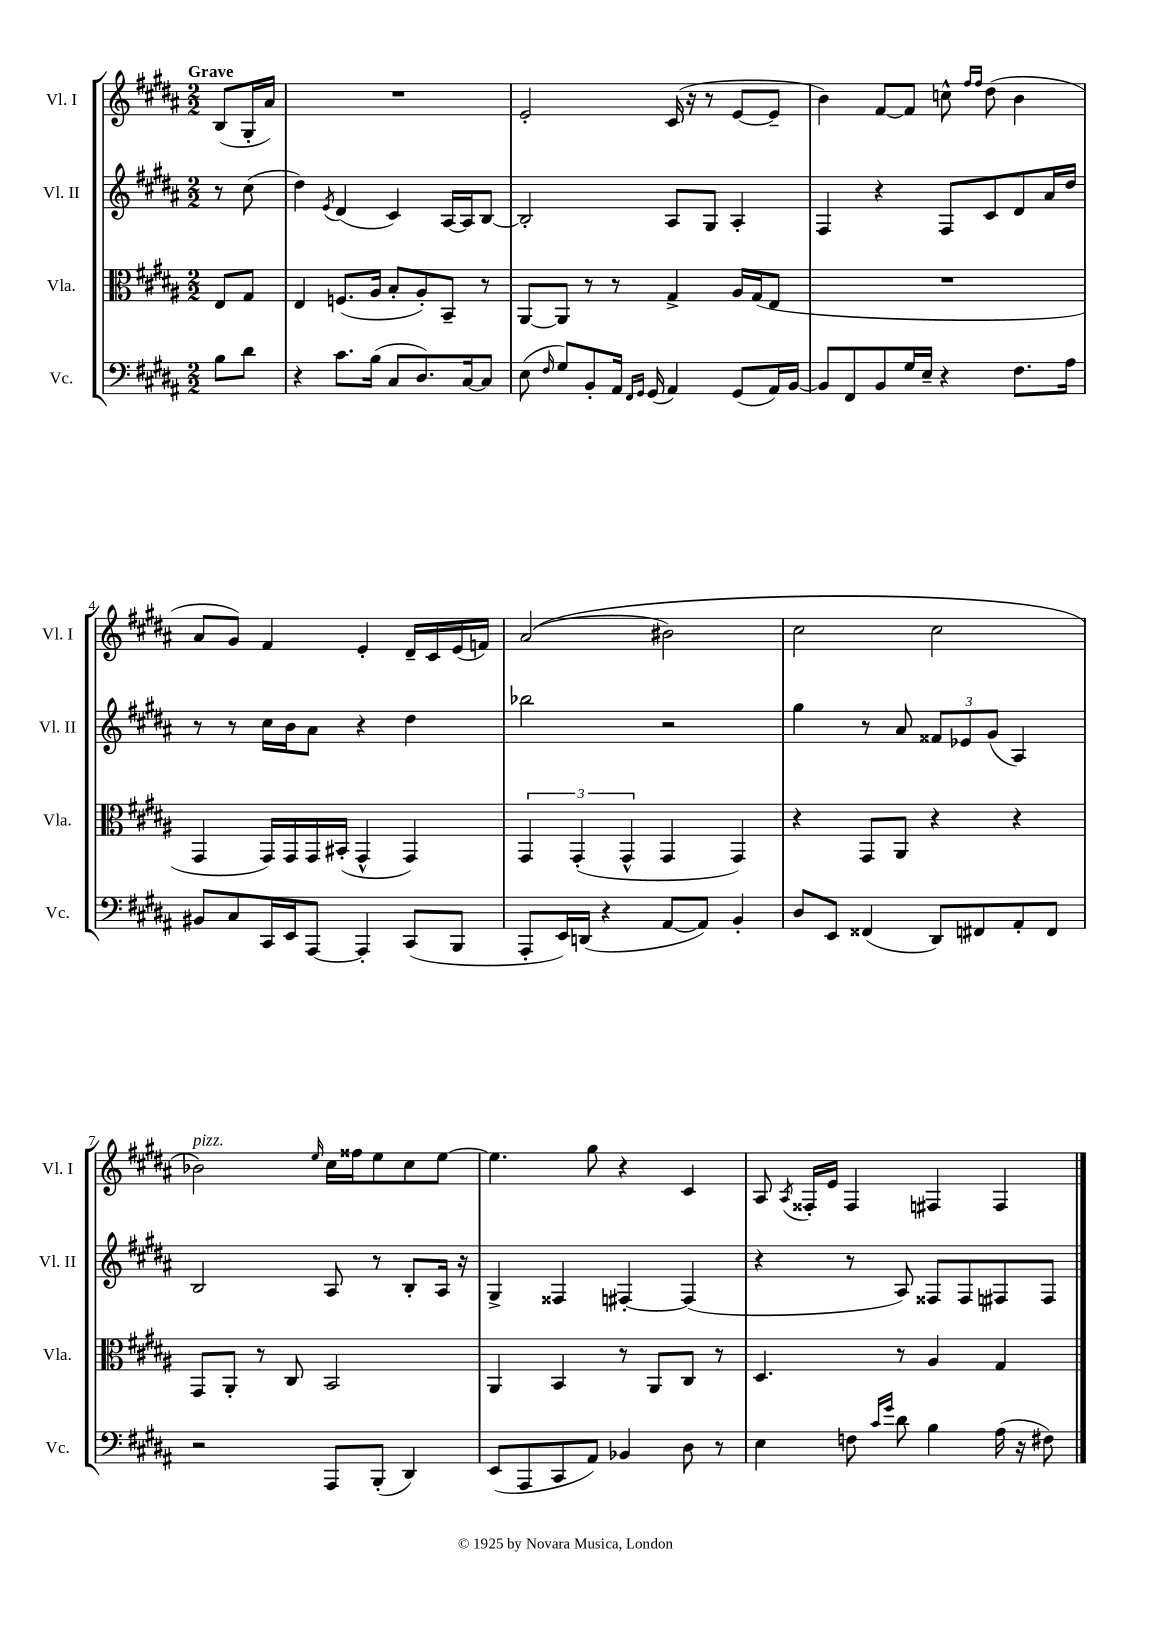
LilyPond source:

<<
\new StaffGroup <<
\new Staff = "s0" \with { instrumentName = "Vl. I" shortInstrumentName = "Vl. I" } {
    \clef treble \key b \major \numericTimeSignature \time 2/2 \partial 4 \tempo "Grave"
    \autoBeamOff b8[( gis16-. ais'16]) |
    R1 |
    e'2-. cis'16( r16 r8 e'8[~ e'8]-- |
    b'4) fis'8[~ fis'8] c''8-^ \grace { fis''16[ fis''16] } dis''8( b'4 |
    ais'8[ gis'8]) fis'4 e'4-. dis'16[-- cis'16 e'16( f'16]) |
    ais'2(\( bis'2) |
    cis''2 cis''2 |
    bes'2^\markup { \italic "pizz." }\) \grace { e''16 } cis''16[ fisis''16 e''8 cis''8 e''8]~ |
    e''4. gis''8 r4 cis'4 |
    ais8 \acciaccatura { ais8 } fisis16[-. e'16] fisis4 fis4 fis4 \bar "|." |
}
\new Staff = "s1" \with { instrumentName = "Vl. II" shortInstrumentName = "Vl. II" } {
    \clef treble \key b \major \numericTimeSignature \time 2/2 \partial 4
    \autoBeamOff r8 cis''8( |
    dis''4) \acciaccatura { e'8 } dis'4( cis'4) ais16[~ ais16 b8]~ |
    b2-. ais8[ gis8] ais4-. |
    fis4 r4 fis8[ cis'8 dis'8 ais'16 dis''16] |
    r8 r8 cis''16[ b'16 ais'8] r4 dis''4 |
    bes''2 r2 |
    gis''4 r8 ais'8 \tuplet 3/2 { fisis'8[ ees'8 gis'8]( } ais4) |
    b2 ais8 r8 b8[-. ais16] r16 |
    gis4-> fisis4 fis4~-. fis4( |
    r4 r8 ais8) fisis8[ fisis8 fis8 fis8] \bar "|." |
}
\new Staff = "s2" \with { instrumentName = "Vla." shortInstrumentName = "Vla." } {
    \clef alto \key b \major \numericTimeSignature \time 2/2 \partial 4
    \autoBeamOff e8[ gis8] |
    e4 f8.[( ais16] b8[-. ais8-.) b,8]-- r8 |
    ais,8[~ ais,8] r8 r8 gis4-> ais16[ gis16( e8] |
    R1 |
    gis,4 gis,16[) gis,16 gis,16 bis,16]-.( gis,4-^ gis,4) |
    \tuplet 3/2 { gis,4 gis,4-.( gis,4-^ } gis,4 gis,4) |
    r4 gis,8[ ais,8] r4 r4 |
    gis,8[ ais,8]-. r8 cis8 b,2 |
    ais,4 b,4 r8 ais,8[ cis8] r8 |
    dis4. r8 ais4 gis4 \bar "|." |
}
\new Staff = "s3" \with { instrumentName = "Vc." shortInstrumentName = "Vc." } {
    \clef bass \key b \major \numericTimeSignature \time 2/2 \partial 4
    \autoBeamOff b8[ dis'8] |
    r4 cis'8.[ b16]( cis8[ dis8.) cis16~ cis8] |
    e8( \grace { fis16 } gis8[) b,8-. ais,16] \grace { fis,16[ gis,16] } gis,16( ais,4) gis,8[( ais,16) b,16]~ |
    b,8[ fis,8 b,8 gis16 e16]-- r4 fis8.[ ais16] |
    bis,8[ cis8 cis,16 e,16 ais,,8]~ ais,,4-. cis,8[( b,,8] |
    ais,,8[-. e,16) d,16]( r4 ais,8[~ ais,8]) b,4-. |
    dis8[ e,8] fisis,4( dis,8[) fis,8 ais,8-. fis,8] |
    r2 ais,,8[ b,,8]-.( dis,4) |
    e,8[( ais,,8 cis,8 ais,8]) bes,4 dis8 r8 |
    e4 f8 \grace { cis'16[ gis'16] } dis'8 b4 ais16( r16 fis8) \bar "|." |
}
>>
>>
